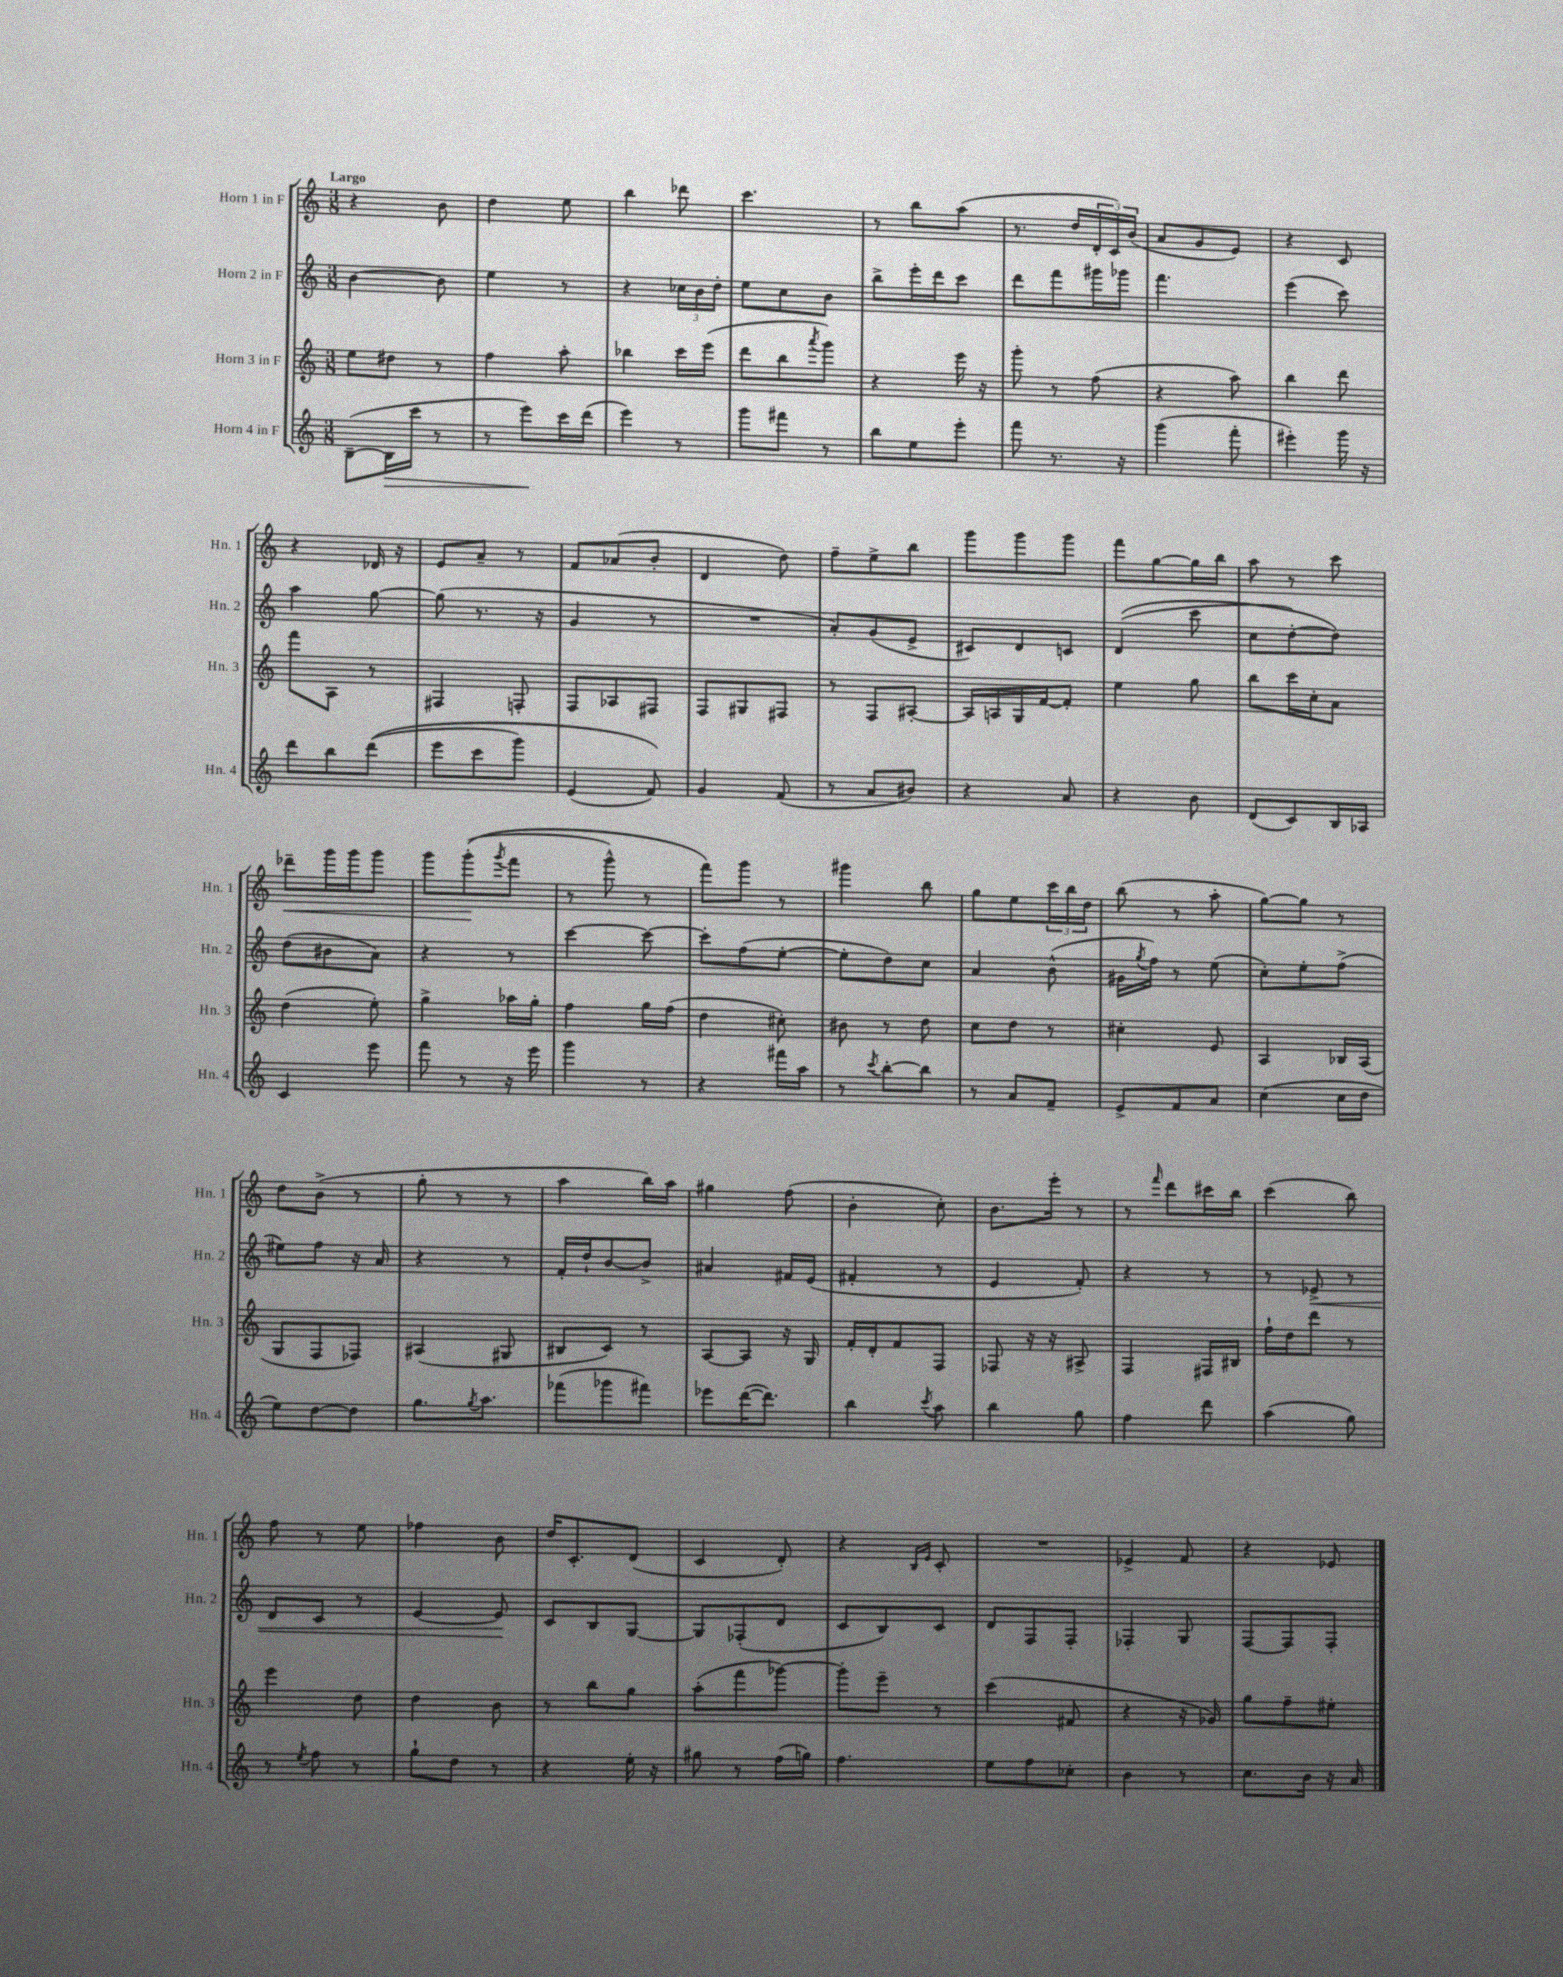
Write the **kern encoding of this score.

**kern	**dynam	**kern	**kern	**dynam	**kern	**dynam
*part4	*part4	*part3	*part2	*part2	*part1	*part1
*staff4	*staff4	*staff3	*staff2	*staff2	*staff1	*staff1
*I"Horn 4 in F	*	*I"Horn 3 in F	*I"Horn 2 in F	*	*I"Horn 1 in F	*
*I'Hn. 4	*	*I'Hn. 3	*I'Hn. 2	*	*I'Hn. 1	*
*clefG2	*	*clefG2	*clefG2	*	*clefG2	*
*k[]	*	*k[]	*k[]	*	*k[]	*
*M3/8	*	*M3/8	*M3/8	*	*M3/8	*
=1	=1	=1	=1	=1	=1	=1
!	!	!	!	!	!LO:TX:a:B:t=Largo	!
([8B~\L	.	8ee\L	[4b\	.	4r	.
!	!LO:HP:b	!	!	!	!	!
16B\L]	>	8dd#X\J	.	.	.	.
16ccc\JJ	.	.	.	.	.	.
8r	.	8r	8b\]	.	8b\	.
=2	=2	=2	=2	=2	=2	=2
8r	.	4ff\	4ee\	.	4dd\	.
8eee\L)	.	.	.	.	.	.
16ccc\L	]	8aa'\	8r	.	8ee\	.
(16ddd\JJ	.	.	.	.	.	.
=3	=3	=3	=3	=3	=3	=3
4eee\)	.	4bb-X\	4r	.	4bb\	.
8r	.	16ccc\LL	24cc-X\LL	.	8ddd-X\	.
.	.	.	24b\	.	.	.
.	.	(16eee\JJ	.	.	.	.
.	.	.	24dd'\JJ	.	.	.
=4	=4	=4	=4	=4	=4	=4
8ggg\L	.	8ddd\L	8ee\L	.	4.ccc\	.
8fff#X\J	.	8bb\	8cc\	.	.	.
.	.	8qaaa/	.	.	.	.
8r	.	8ggg\J)	8b\J	.	.	.
=5	=5	=5	=5	=5	=5	=5
8bb\L	.	4r	8bb^\L	.	8r	.
8ee\	.	.	16eee'\L	.	8bb\L	.
.	.	.	16ddd\J	.	.	.
8eee'\J	.	16eee\	8ccc\J	.	(8aa\J	.
.	.	16r	.	.	.	.
=6	=6	=6	=6	=6	=6	=6
8fff\	.	8ggg'\	8ddd\L	.	8.r	.
8.r	.	8r	8fff\	.	.	.
.	.	.	.	.	16dd/LL	.
.	.	(8ff\	16ggg#X\L	.	24d'/	.
.	.	.	.	.	24c/)	.
16r	.	.	16ggg-X\JJ	.	.	.
.	.	.	.	.	(24b/JJ	.
=7	=7	=7	=7	=7	=7	=7
(4ggg\	.	4r	4.fff\	.	8a/L	.
.	.	.	.	.	8g/	.
8fff'\	.	8aa\)	.	.	8e/J)	.
=8	=8	=8	=8	=8	=8	=8
4eee#X'\)	.	4bb\	(4eee\	.	4r	.
16ggg\	.	8ddd\	8ccc\)	.	8c/	.
16r	.	.	.	.	.	.
!!LO:LB:g=z
=9	=9	=9	=9	=9	=9	=9
8ddd\L	.	8fff\L	4aa\	.	4r	.
8bb\	.	8A\J	.	.	.	.
((8ddd\J	.	8r	[8gg\	.	16d-X/	.
.	.	.	.	.	16r	.
=10	=10	=10	=10	=10	=10	=10
8eee\L	.	4F#X/	(8gg\]	.	8e/L	.
8ccc\	.	.	8.r	.	8a~/J	.
8ggg\J)	.	8Fn'/	.	.	8r	.
.	.	.	16r	.	.	.
=11	=11	=11	=11	=11	=11	=11
(4e/	.	8F/L	4g/	.	8f/L	.
.	.	8A-X/	.	.	(8a-X/	.
8f/))	.	8F#X/J	8r	.	8b'/J	.
=12	=12	=12	=12	=12	=12	=12
4g/	.	8F/L	4.r	.	4d/	.
.	.	8G#X/	.	.	.	.
(8f/	.	8F#X/J	.	.	8dd\)	.
=13	=13	=13	=13	=13	=13	=13
8r	.	8r	8a'/L)	.	8ff~\L	.
8a/L	.	8F/L	(8g/	.	8ee^\	.
8b#X/J)	.	[8A#X'/J	8e^/J	.	8bb\J	.
=14	=14	=14	=14	=14	=14	=14
4r	.	16A#/LL]	8c#X/L)	.	8ggg\L	.
.	.	16An/	.	.	.	.
.	.	16G/	8d/	.	8ggg\	.
.	.	[16f/J	.	.	.	.
8a/	.	8f'/J]	8cn/J	.	8ggg\J	.
=15	=15	=15	=15	=15	=15	=15
4r	.	4ee\	((4d/	.	8fff\L	.
.	.	.	.	.	[8gg\	.
8b\	.	8gg\	8ccc\	.	16gg\L]	.
.	.	.	.	.	16bb\JJ	.
=16	=16	=16	=16	=16	=16	=16
(8d/L	.	8bb\L	8cc\L	.	8aa\	.
8c/)	.	16ccc\L	[8dd'\)	.	8r	.
.	.	16cc'\J	.	.	.	.
16B/L	.	8a\J	8dd\J])	.	8ccc\	.
16A-X/JJ	.	.	.	.	.	.
!!LO:LB:g=z
=17	=17	=17	=17	=17	=17	=17
!	!	!	!	!	!	!LO:HP:b
4c/	.	(4dd\	(8dd\L	.	8ddd-X~\L	<
.	.	.	8b#X\	.	16ggg\L	.
.	.	.	.	.	16ggg\J	.
8eee\	.	8ee'\)	8a\J)	.	8ggg\J	.
=18	=18	=18	=18	=18	=18	=18
8fff\	.	4gg^\	4r	.	8ggg\L	.
8r	.	.	.	.	((8ggg'\	.
.	.	.	.	.	8qggg/	.
16r	.	16aa-X\LL	8r	.	8fff\J	[
16eee\	.	16gg'\JJ	.	.	.	.
=19	=19	=19	=19	=19	=19	=19
4ggg\	.	4ff\	[4ccc\	.	8r	.
.	.	.	.	.	8ggg^^\)	.
8r	.	16gg\LL	8ccc\_	.	8r	.
.	.	(16ff\JJ	.	.	.	.
=20	=20	=20	=20	=20	=20	=20
4r	.	4dd\	8ccc'\L]	.	8fff\L)	.
.	.	.	(8ff\	.	8ggg\J	.
16fff#X\LL	.	8cc#X'\)	[8ee'\J	.	8r	.
16aa\JJ	.	.	.	.	.	.
=21	=21	=21	=21	=21	=21	=21
8r	.	8b#X\	8ee'\L]	.	4ggg#X\	.
8qccc/	.	.	.	.	.	.
[8bb'\L	.	8r	8dd\)	.	.	.
8bb\J]	.	8dd\	8cc\J	.	8bb\	.
=22	=22	=22	=22	=22	=22	=22
8r	.	8cc\L	4a/	.	8gg\L	.
8a/L	.	8dd\J	.	.	8ee\	.
8f~/J	.	8r	(8b^^\	.	24ccc\L	.
.	.	.	.	.	24bb\	.
.	.	.	.	.	24dd\JJ	.
=23	=23	=23	=23	=23	=23	=23
8e^/L	.	4cc#X'\	16g#X\LL	.	(8bb\	.
.	.	.	8qgg/	.	.	.
.	.	.	16ff\JJ)	.	.	.
8f/	.	.	8r	.	8r	.
8a/J	.	8e/	(8ee\	.	8aa'\	.
=24	=24	=24	=24	=24	=24	=24
(4cc\	.	4A/	8cc'\L)	.	[8gg\L)	.
.	.	.	8ee'\	.	8gg\J]	.
16cc\LL	.	16B-X/LL	(8ff^\J	.	8r	.
16dd\JJ	.	(16A/JJ	.	.	.	.
!!LO:LB:g=z
=25	=25	=25	=25	=25	=25	=25
8ee\L)	.	8G/L	8ee#X\L)	.	8dd\L	.
[8dd\	.	8F/	8ff\J	.	(8b^\J	.
8dd\J]	.	8F-X/J)	16r	.	8r	.
.	.	.	16a/	.	.	.
=26	=26	=26	=26	=26	=26	=26
8.gg\L	.	(4A#X/	4r	.	8gg'\	.
.	.	.	.	.	8r	.
8qgg/	.	.	.	.	.	.
8.aa\J	.	.	.	.	.	.
.	.	8G#X/	8r	.	8r	.
=27	=27	=27	=27	=27	=27	=27
(8fff-X\L	.	8B#X/L	16f'/LL	.	4aa\	.
.	.	.	16dd`/J	.	.	.
8ggg-X\	.	8c/J)	[8b/	.	.	.
8fff#X\J)	.	8r	8b^/J]	.	16bb\LL)	.
.	.	.	.	.	16aa\JJ	.
=28	=28	=28	=28	=28	=28	=28
8eee-X\L	.	[8A/L	4a#X/	.	4gg#X\	.
([16ddd\K	.	8A/J]	.	.	.	.
8.ddd\J])	.	.	.	.	.	.
.	.	16r	16f#X/LL	.	(8ff\	.
.	.	16G/	(16e/JJ	.	.	.
=29	=29	=29	=29	=29	=29	=29
4bb\	.	16f'/LL	4f#X'/	.	4b'\	.
.	.	16d'/J	.	.	.	.
.	.	8f/	.	.	.	.
8qccc/	.	.	.	.	.	.
8aa\	.	8F/J	8r	.	8cc'\)	.
=30	=30	=30	=30	=30	=30	=30
4bb\	.	8F-X/	4e/	.	8.b\L	.
.	.	16r	.	.	.	.
.	.	16r	.	.	16eee'\Jk	.
8gg\	.	8A#X^/	8f'/)	.	8r	.
=31	=31	=31	=31	=31	=31	=31
4ff\	.	4F/	4r	.	8r	.
.	.	.	.	.	16qqfff/	.
.	.	.	.	.	8ddd\L	.
8ddd\	.	16F#X/LL	8r	.	16ccc#X\L	.
.	.	16B#X/JJ	.	.	16bb\JJ	.
=32	=32	=32	=32	=32	=32	=32
(4aa\	.	16ff`\LL	8r	.	(4ccc\	.
.	.	16dd\J	.	.	.	.
!	!	!	!	!LO:HP:b	!	!
.	.	8ddd\J	8e-X^/	<	.	.
8gg\)	.	8r	8r	.	8bb\)	.
!!LO:LB:g=z
=33	=33	=33	=33	=33	=33	=33
8r	.	4eee\	8d/L	.	8ff\	.
8qee/	.	.	.	.	.	.
8ff\	.	.	8c/J	.	8r	.
8r	.	8dd\	8r	.	8ee\	.
=34	=34	=34	=34	=34	=34	=34
8gg`\L	.	4dd\	[4e/	.	4ff-X\	.
8dd\J	.	.	.	.	.	.
8r	.	8b\	8e/]	.	8b\	.
.	.	.	.	[	.	.
=35	=35	=35	=35	=35	=35	=35
4r	.	8r	8c/L	.	16dd/KL	.
.	.	.	.	.	8.c'/	.
.	.	8bb\L	8B/	.	.	.
16ee'\	.	8gg\J	[8G/J	.	(8d/J	.
16r	.	.	.	.	.	.
=36	=36	=36	=36	=36	=36	=36
8gg#X\	.	(8aa'\L	8G/L]	.	4c/	.
8r	.	8fff\	(8F-X'/	.	.	.
(16ff\LL	.	[8ggg-X\J)	8d/J	.	8d'/)	.
16ggn\JJ)	.	.	.	.	.	.
=37	=37	=37	=37	=37	=37	=37
4.ff\	.	8ggg-'\L]	8c/L	.	4r	.
.	.	8eee~\J	8B/)	.	.	.
.	.	.	.	.	16qqB/LL	.
.	.	.	.	.	16qqe/JJ	.
.	.	8r	8c/J	.	8c'/	.
=38	=38	=38	=38	=38	=38	=38
8ee\L	.	(4ccc\	8d/L	.	4.r	.
8ff\	.	.	8F/	.	.	.
8cc-X'\J	.	8f#X/	8F'/J	.	.	.
=39	=39	=39	=39	=39	=39	=39
4b\	.	4r	4F-X'/	.	4e-X^/	.
8r	.	16r	8G/	.	8f/	.
.	.	16g-X/)	.	.	.	.
=40	=40	=40	=40	=40	=40	=40
8.cc\L	.	8gg\L	[8F/L	.	4r	.
.	.	8ff~\	8F/]	.	.	.
16b\Jk	.	.	.	.	.	.
16r	.	8ee#X'\J	8F'/J	.	8e-X/	.
16a/	.	.	.	.	.	.
==	==	==	==	==	==	==
*-	*-	*-	*-	*-	*-	*-
